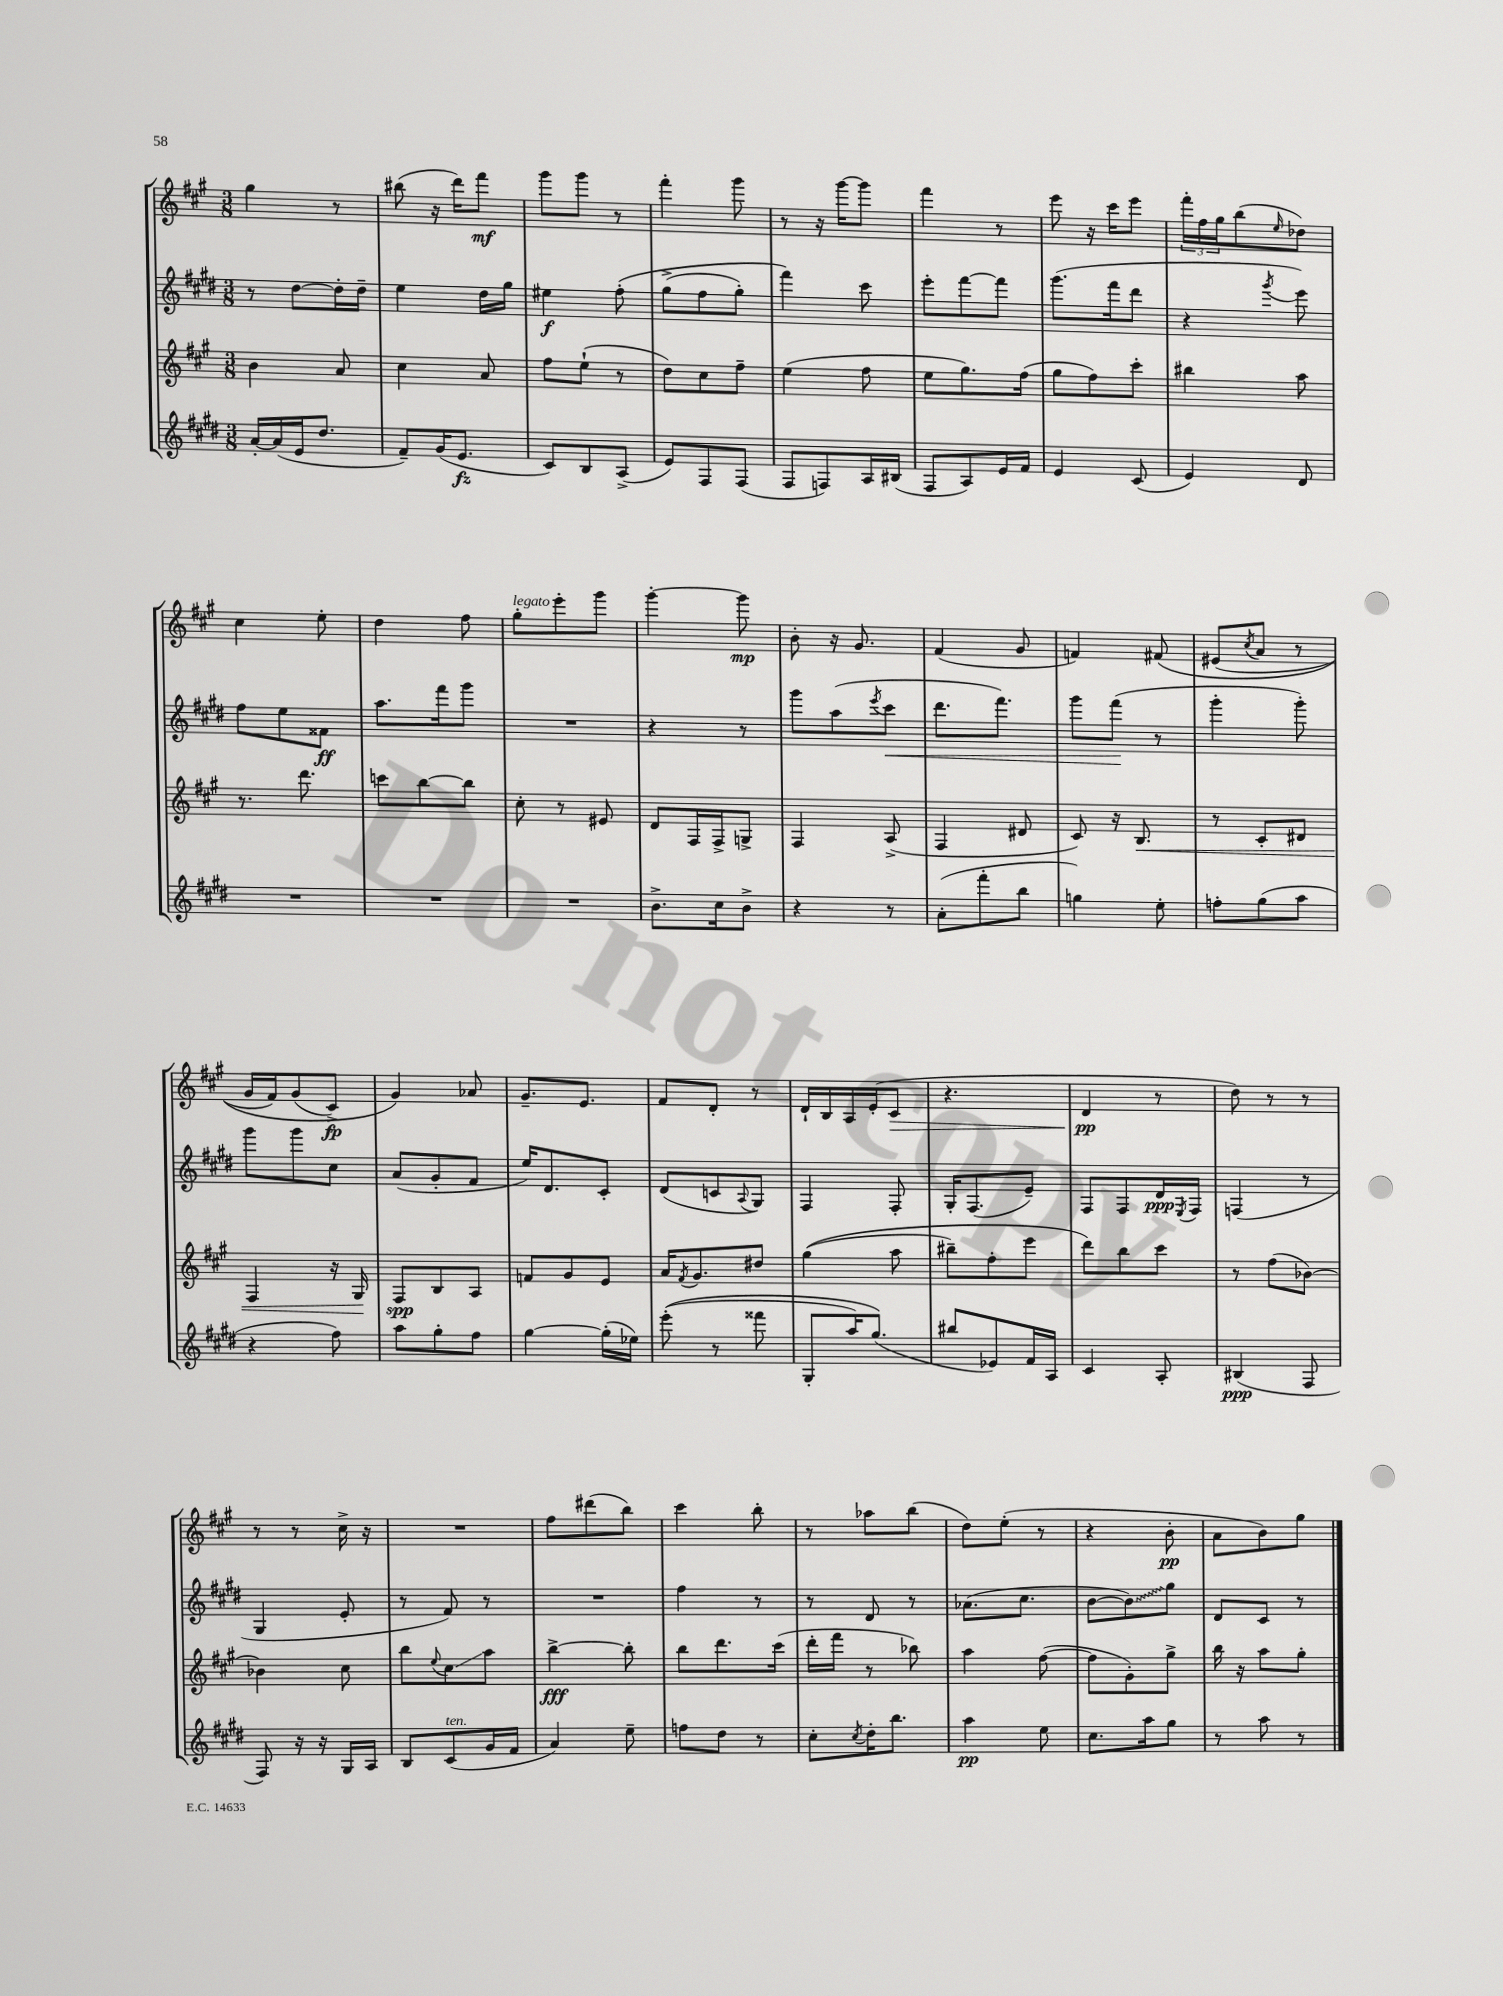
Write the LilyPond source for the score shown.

<<
\new StaffGroup <<
\new Staff = "s0" {
    \clef treble \key a \major \numericTimeSignature \time 3/8
    gis''4 r8 |
    bis''8( r16 d'''16) fis'''8\mf |
    gis'''8 gis'''8 r8 |
    fis'''4-. gis'''8 |
    r8 r16 gis'''16~ gis'''8 |
    fis'''4 r8 |
    e'''8 r16 cis'''16 e'''8 |
    \tuplet 3/2 { fis'''16-. fis''16 gis''16 } b''8( \grace { e''16 } des''8) |
    cis''4 e''8-. |
    d''4 fis''8 |
    gis''8-.^\markup { \italic "legato" } e'''8-. gis'''8 |
    gis'''4~-. gis'''8\mp |
    b'8-. r16 gis'8. |
    fis'4( gis'8 |
    f'4) fis'8\( |
    eis'8( \acciaccatura { cis''8 } a'8 r8 |
    gis'16 fis'16) gis'8( cis'8->\fp) |
    gis'4\) aes'8 |
    gis'8.-- e'8. |
    fis'8 d'8-. r8 |
    d'16-! b16 a16 e'16-.( cis'8\> |
    r4. |
    d'4\pp\! r8 |
    d''8) r8 r8 |
    r8 r8 cis''16-> r16 |
    R4. |
    fis''8 dis'''8( b''8) |
    cis'''4 b''8-. |
    r8 aes''8 b''8( |
    d''8) e''8-.( r8 |
    r4 b'8-.\pp |
    a'8 b'8) gis''8 \bar "|." |
}
\new Staff = "s1" {
    \clef treble \key e \major \numericTimeSignature \time 3/8
    r8 dis''8~ dis''16-. dis''16-- |
    e''4 dis''16 gis''16 |
    eis''4\f fis''8-.\( |
    gis''8->( fis''8 gis''8-.) |
    fis'''4\) cis'''8 |
    e'''8-. fis'''8~ fis'''8 |
    gis'''8.( fis'''16 dis'''8 |
    r4 \acciaccatura { gis'''8 } e'''8) |
    fis''8 e''8 fisis'8\ff |
    a''8. fis'''16 gis'''8 |
    R4. |
    r4 r8 |
    gis'''8 a''8( \acciaccatura { e'''8 } cis'''8\< |
    dis'''8. fis'''8.) |
    gis'''8 fis'''8\!( r8 |
    gis'''4-. gis'''8-.) |
    gis'''8 gis'''8 cis''8 |
    a'8( gis'8-. fis'8 |
    e''16) dis'8. cis'8-. |
    dis'8( c'8 \appoggiatura { a8 } gis8) |
    fis4 fis8-. |
    gis16-. fis8.( e'8--) |
    fis8 fis8 dis'16\ppp \acciaccatura { e8 } fis16 |
    f4( r8 |
    gis4 e'8-. |
    r8 fis'8) r8 |
    R4. |
    fis''4 r8 |
    r8 dis'8 r8 |
    aes'8.( cis''8. |
    b'8~ \once \override Glissando.style = #'zigzag b'8\glissando) gis''8 |
    dis'8 cis'8 r8 \bar "|." |
}
\new Staff = "s2" {
    \clef treble \key a \major \numericTimeSignature \time 3/8
    b'4 a'8 |
    cis''4 a'8 |
    fis''8 e''8-!( r8 |
    d''8) cis''8 fis''8-- |
    e''4( fis''8 |
    e''8 gis''8.) fis''16( |
    gis''8 fis''8) cis'''8-. |
    bis''4 a''8 |
    r8. d'''8. |
    c'''8 b''8~ b''8 |
    cis''8-. r8 eis'8 |
    d'8 fis16 fis16-> g8-> |
    fis4 a8->( |
    fis4 dis'8 |
    cis'8) r16 b8.\< |
    r8 cis'8-. dis'8 |
    fis4 r16 gis16\! |
    fis8\spp b8 a8 |
    f'8 gis'8 e'8 |
    a'16 \acciaccatura { fis'8 } gis'8. dis''8 |
    gis''4(\( a''8 |
    bis''8--) fis''8-. e'''8 |
    d'''8\) b''8 cis'''8 |
    r8 fis''8( bes'8~) |
    bes'4 cis''8 |
    b''8 \appoggiatura { e''8 } cis''8\glissando a''8 |
    b''4~->\fff b''8-. |
    b''8 d'''8. cis'''16( |
    d'''16-. fis'''16 r8 bes''8) |
    a''4 fis''8~( |
    fis''8 gis'8-.) gis''8-> |
    b''16 r16 a''8 gis''8-. \bar "|." |
}
\new Staff = "s3" {
    \clef treble \key e \major \numericTimeSignature \time 3/8
    a'16~-. a'16( e'16 dis''8. |
    fis'8--) gis'16( e'8.\fz |
    cis'8) b8 a8->( |
    e'8) fis8 fis8( |
    fis8 f8) a16 bis16( |
    fis8 a8) e'16 fis'16 |
    e'4 cis'8( |
    e'4) dis'8 |
    R4. |
    R4. |
    R4. |
    b'8.-> cis''16 b'8-> |
    r4 r8 |
    a'8-.( fis'''8-. b''8 |
    g''4) e''8-. |
    f''8-. gis''8( a''8 |
    r4 fis''8) |
    a''8 gis''8-. fis''8 |
    gis''4~ gis''16-.( ees''16) |
    e'''8-.(\( r8 fisis'''8 |
    gis8-. a''16) gis''8.(\) |
    bis''8 ees'8) fis'16 a16 |
    cis'4 a8-. |
    bis4\ppp( fis8 |
    fis8) r16 r16 gis16 a16 |
    b8 cis'8^\markup { \italic "ten." }( gis'16 fis'16 |
    a'4) e''8-- |
    f''8 dis''8 r8 |
    cis''8-. \acciaccatura { cis''8 } dis''16-. b''8. |
    a''4\pp e''8 |
    cis''8. a''16 gis''8 |
    r8 a''8 r8 \bar "|." |
}
>>
>>
\layout { \context { \Score \remove "Bar_number_engraver" } }
